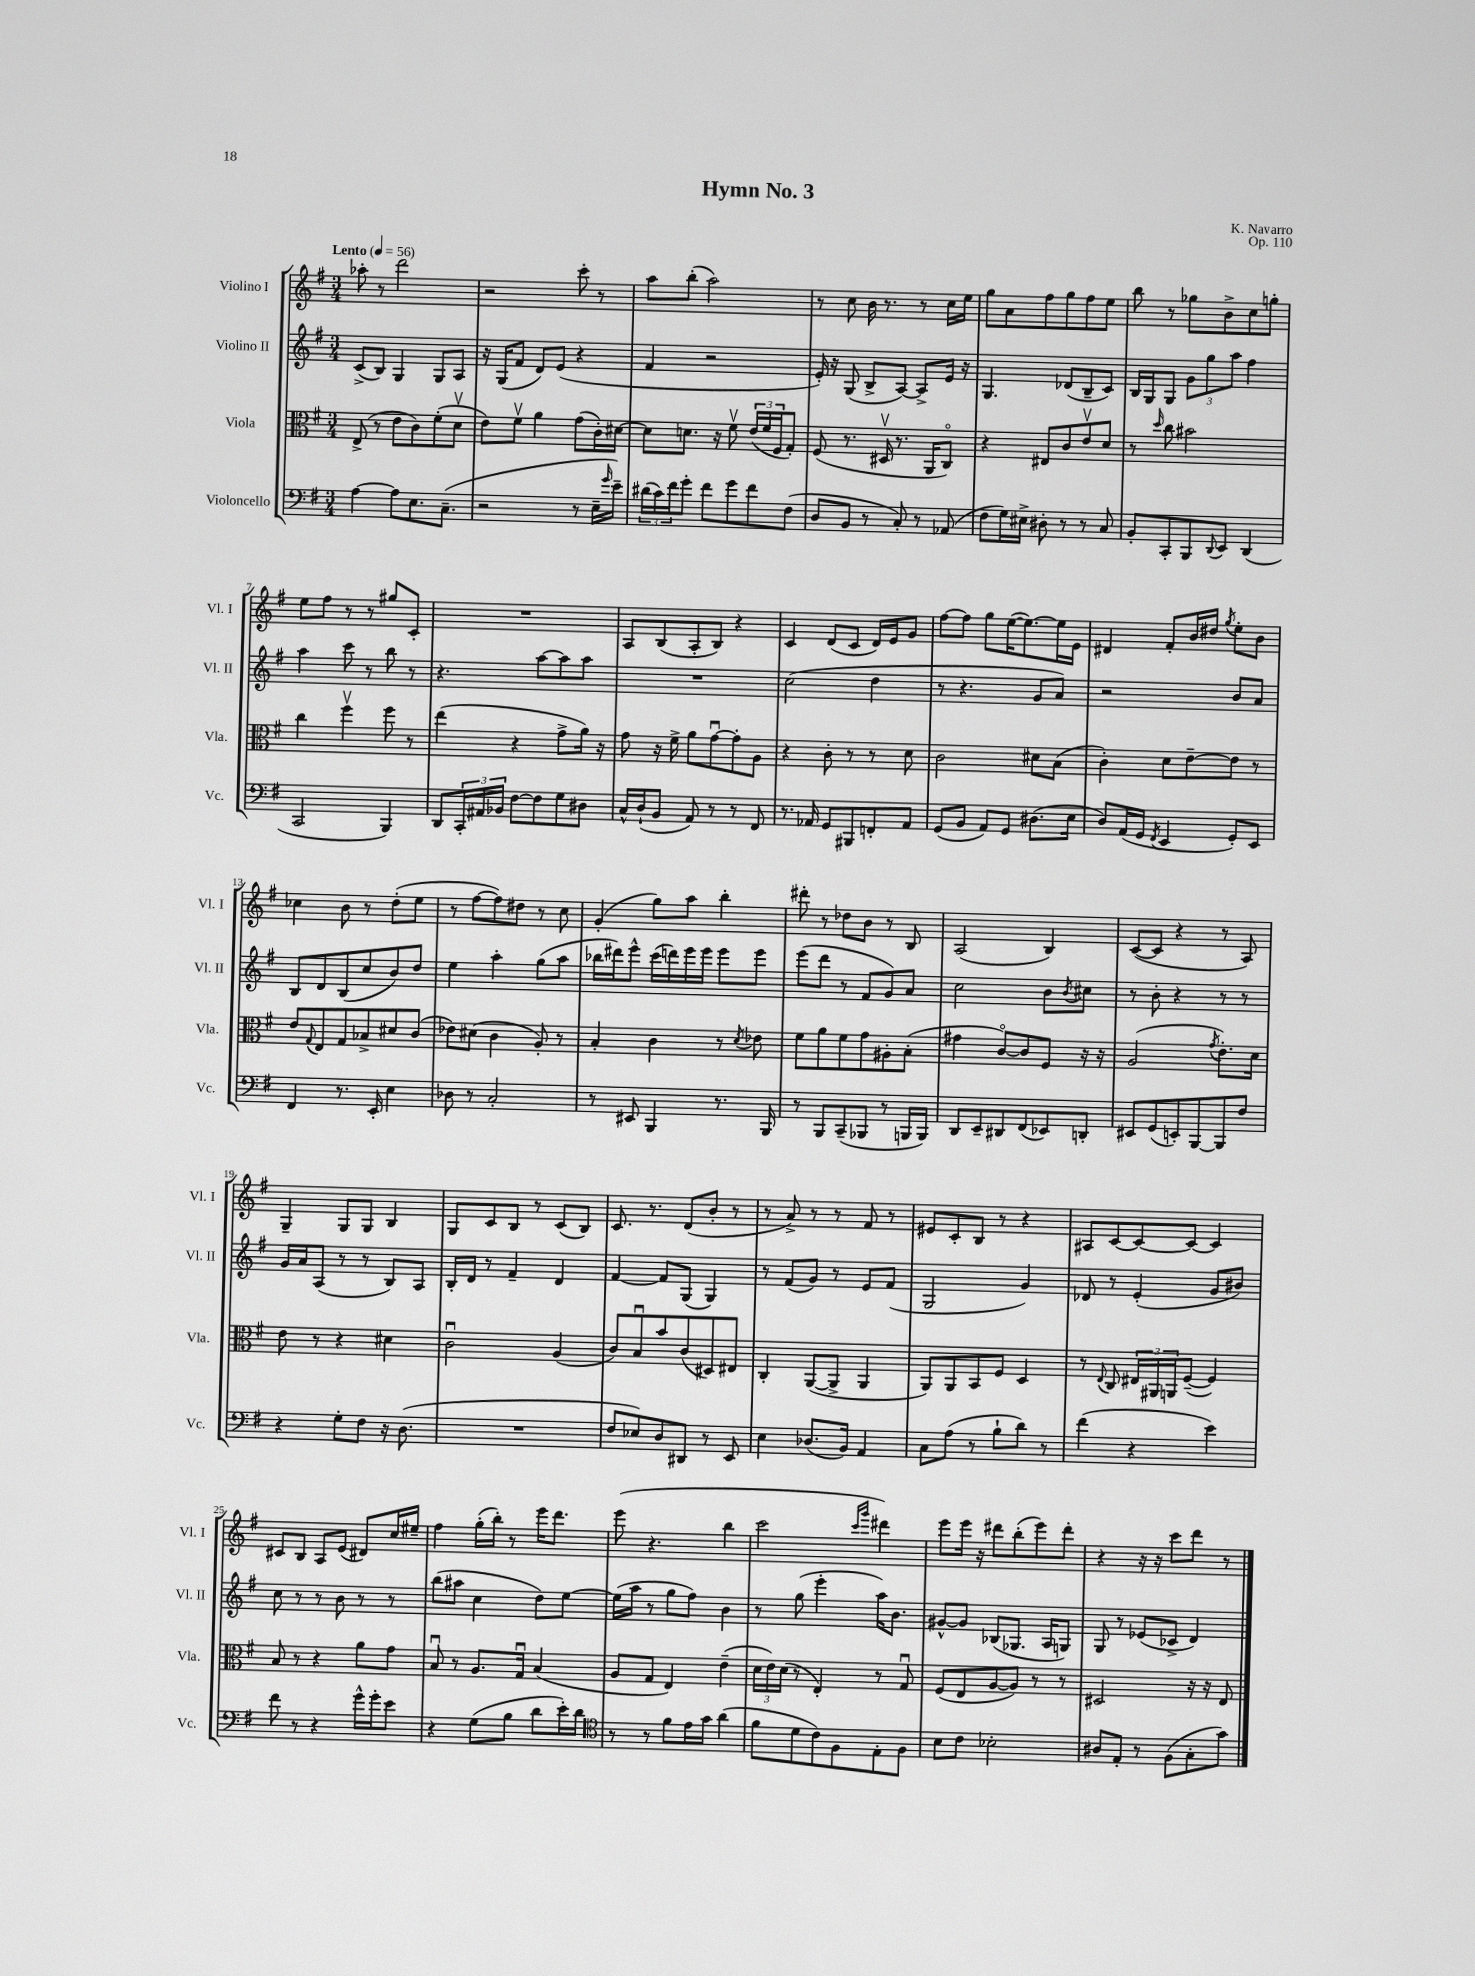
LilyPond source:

\header { title = "Hymn No. 3" composer = "K. Navarro" opus = "Op. 110" }
<<
\new StaffGroup <<
\new Staff = "s0" \with { instrumentName = "Violino I" shortInstrumentName = "Vl. I" } {
    \clef treble \key g \major \numericTimeSignature \time 3/4 \tempo "Lento" 4 = 56
    aes''8-. r8 d'''2 |
    r2 c'''8-. r8 |
    a''8 b''8-.( a''2) |
    r8 c''8 b'16 r8. r8 c''16 e''16 |
    g''8 a'8 fis''8 g''8 fis''8 e''8 |
    b''8 r8 ges''8 b'8-> c''8 g''8-. |
    e''8 fis''8 r8 r8 gis''8 c'8-. |
    R2. |
    a8 b8( a8-. b8) r4 |
    c'4 d'8( c'8 d'16) e'16 g'8 |
    fis''8~ fis''8 g''8 e''16~( e''8.~) e''16 e'16 |
    dis'4 fis'8-. b'16 dis''16 \acciaccatura { g''8 } e''8-. b'8 |
    ces''4 b'8 r8 d''8-.( e''8 |
    r8 fis''8~ fis''8) dis''8 r8 c''8 |
    g'4-.( g''8) a''8 b''4-. |
    dis'''8-. r8 des''8 b'8 r8 b8 |
    a2( b4) |
    c'8~( c'8 r4 r8 a8) |
    g4-- g8 g8 b4 |
    g8 c'8 b8 r8 c'8( b8) |
    c'8. r8. d'8( b'8-. r8 |
    r8 a'8->) r8 r8 fis'8 r8 |
    eis'8 c'8-. b8 r8 r4 |
    ais8 c'8~ c'8~ c'8~ c'4 |
    cis'8 b8 a8 e'8( dis'8) c''16 eis''16-- |
    fis''4 g''16-.( b''16-.) r8 e'''16 d'''8. |
    e'''8( r4. b''4 |
    c'''2 \grace { c'''16 g'''16 } dis'''4) |
    e'''8 e'''16 r16 dis'''8 b''8-.( e'''8) dis'''8-. |
    r4 r16 r16 c'''8 d'''8 r8 \bar "|." |
}
\new Staff = "s1" \with { instrumentName = "Violino II" shortInstrumentName = "Vl. II" } {
    \clef treble \key g \major \numericTimeSignature \time 3/4
    c'8->( b8) g4 g8 a8 |
    r16 g16( fis'8 d'8) e'8( r4 |
    fis'4 r2 |
    e'16-.) r16 g8( b8-> a8~) a8-> e'16 r16 |
    g4. des'8( b8-- c'8) |
    b16 g16 g8 \tuplet 3/2 { g'8 g''8 a''8 } fis''4 |
    a''4 c'''8 r8 b''8 r8 |
    r4. a''8~ a''8 a''8 |
    R2. |
    c''2( d''4 |
    r8 r4. g'8 a'8) |
    r2 b'8 a'8 |
    b8 d'8 b8( c''8 b'8) d''8 |
    e''4 a''4-. g''8( a''8 |
    bes''16 dis'''16) e'''8-^ c'''16( d'''16) e'''16 e'''16 e'''8 e'''8 |
    e'''8( d'''8 r8 fis'8 g'8) a'8 |
    c''2 b'8 \acciaccatura { b'8 } cis''8 |
    r8 b'8-. r4 r8 r8 |
    g'16 a'16 a8( r8 r8 b8) a8 |
    b16-. d'16 r8 fis'4-- d'4 |
    fis'4~ fis'8 g8( g4) |
    r8 fis'8( g'8) r8 e'8 fis'8( |
    g2 g'4) |
    des'8 r8 e'4-.( g'8 bis'8) |
    c''8 r8 r8 b'8 r8 r8 |
    b''8( ais''8 c''4 d''8) e''8~ |
    e''16( a''16 r8 g''8 fis''8) b'4 |
    r8 g''8( e'''4-. a''16) b'8. |
    gis'8~-^ gis'8 bes8( ges8. a16 g8) |
    g8 r8 ees'8( ces'8-> d'4) \bar "|." |
}
\new Staff = "s2" \with { instrumentName = "Viola" shortInstrumentName = "Vla." } {
    \clef alto \key g \major \numericTimeSignature \time 3/4
    e8->( r8 e'8 c'8) fis'8-.( d'8\upbow |
    e'8) fis'8\upbow a'4 g'8( c'16-.) dis'16~ |
    dis'8 d'8. r16 fis'8\upbow \tuplet 3/2 { e'16( fis'16 fis16 } g8-.) |
    fis8( r8. dis16\upbow r8. a,16 c8\flageolet) |
    r4 eis8 c'8 e'8\upbow d'8 |
    r8 \grace { d''16 } c''8 bis'2 |
    c''4 fis''4\upbow fis''8 r8 |
    e''4( r4 g'8-> a'16) r16 |
    g'8 r16 fis'16-> a'8 g'8~\downbow g'8-. a8 |
    r4 c'8-. r8 r8 d'8 |
    c'2 dis'8 b8( |
    c'4-.) d'8 e'8~-- e'8 r8 |
    e'8 \appoggiatura { g8 } e8 g8 bes8-> dis'8 c'8( |
    ees'8) dis'8( c'4 a8-.) r8 |
    b4-. c'4 r8 \acciaccatura { d'8 } ees'8 |
    fis'8 a'8 fis'8 g'8 ais8-. b8-.( |
    gis'4 c'8~\flageolet) c'8 fis8 r16 r16 |
    a2( \acciaccatura { g'8 } e'8.-.) d'16 |
    e'8 r8 r4 dis'4 |
    c'2\downbow a4( |
    c'8) b8\downbow b'8 c'8( dis8) eis8 |
    c4-. a,8~( a,8-> a,4 |
    a,8) a,8 b,8 fis8 d4 |
    r8 \appoggiatura { e8 } c8 \tuplet 3/2 { eis16 ais,16 a,16 } fis8~--( fis4) |
    b8 r8 r4 a'8 g'8 |
    b8\downbow r8 a8. g16\downbow b4( |
    a8 g8 e4) e'4--( |
    \tuplet 3/2 { d'16 e'16) d'16( } r8 e4-.) r8 g8\downbow |
    fis8( e8 a8~ a8) r8 r8 |
    dis2 r16 r16 e8 \bar "|." |
}
\new Staff = "s3" \with { instrumentName = "Violoncello" shortInstrumentName = "Vc." } {
    \clef bass \key g \major \numericTimeSignature \time 3/4
    a4~ a8 e8. c8.--( |
    r2 r8 e16-- \grace { g'16 } e'16--) |
    \tuplet 3/2 { dis'16( c'16) fis'16 } g'8-. fis'8 g'8 fis'8 fis8( |
    d8 b,8 r8 c8-.) r8 aes,8( |
    fis8 g16) eis16-> dis8-. r8 r8 c8 |
    b,8-. c,8-. b,,8 \appoggiatura { d,8 } e,8 d,4( |
    c,2 b,,4) |
    d,8 \tuplet 3/2 { c,16-. ais,16 bes,16 } fis8~ fis8 g8 dis8 |
    c16-^ d16-!( b,8 a,8) r8 r8 fis,8 |
    r8. aes,16 g,8 bis,,8 f,8-. aes,8 |
    g,8( b,8 a,8) g,8 dis8.( e16 |
    d8) a,16( g,16 \acciaccatura { fis,8 } e,4 g,8-.) e,8 |
    fis,4 r8. e,16-. e4 |
    des8 r8 c2-. |
    r8 eis,8 b,,4 r8. b,,16 |
    r8 b,,8 c,8--( bes,,8 r8 b,,16 b,,16) |
    d,8 e,8-- dis,8 fis,8( ees,8) d,8-. |
    eis,8 g,8( e,8-.) b,,8~ b,,8 fis8 |
    r4 g8-. fis8 r16 d8.( |
    R2. |
    fis8 ees8) d8 dis,8 r8 e,8 |
    e4 des8.( b,16) a,4 |
    c8 a8( r8 b8-! d'8) r8 |
    fis'4( r4 e'4) |
    fis'8 r8 r4 g'16-^ g'16-. e'8 |
    r4 g8( b8 d'8 e'16-.) d'16 |
    \clef tenor r8 r8 fis'8 e'16 g'16 a'4( |
    fis'8 d'8 c'8) fis8 e8-. fis8 |
    b8 c'8 bes2-. |
    ais8 e8-. r8 fis8( g8-. g'8) \bar "|." |
}
>>
>>
